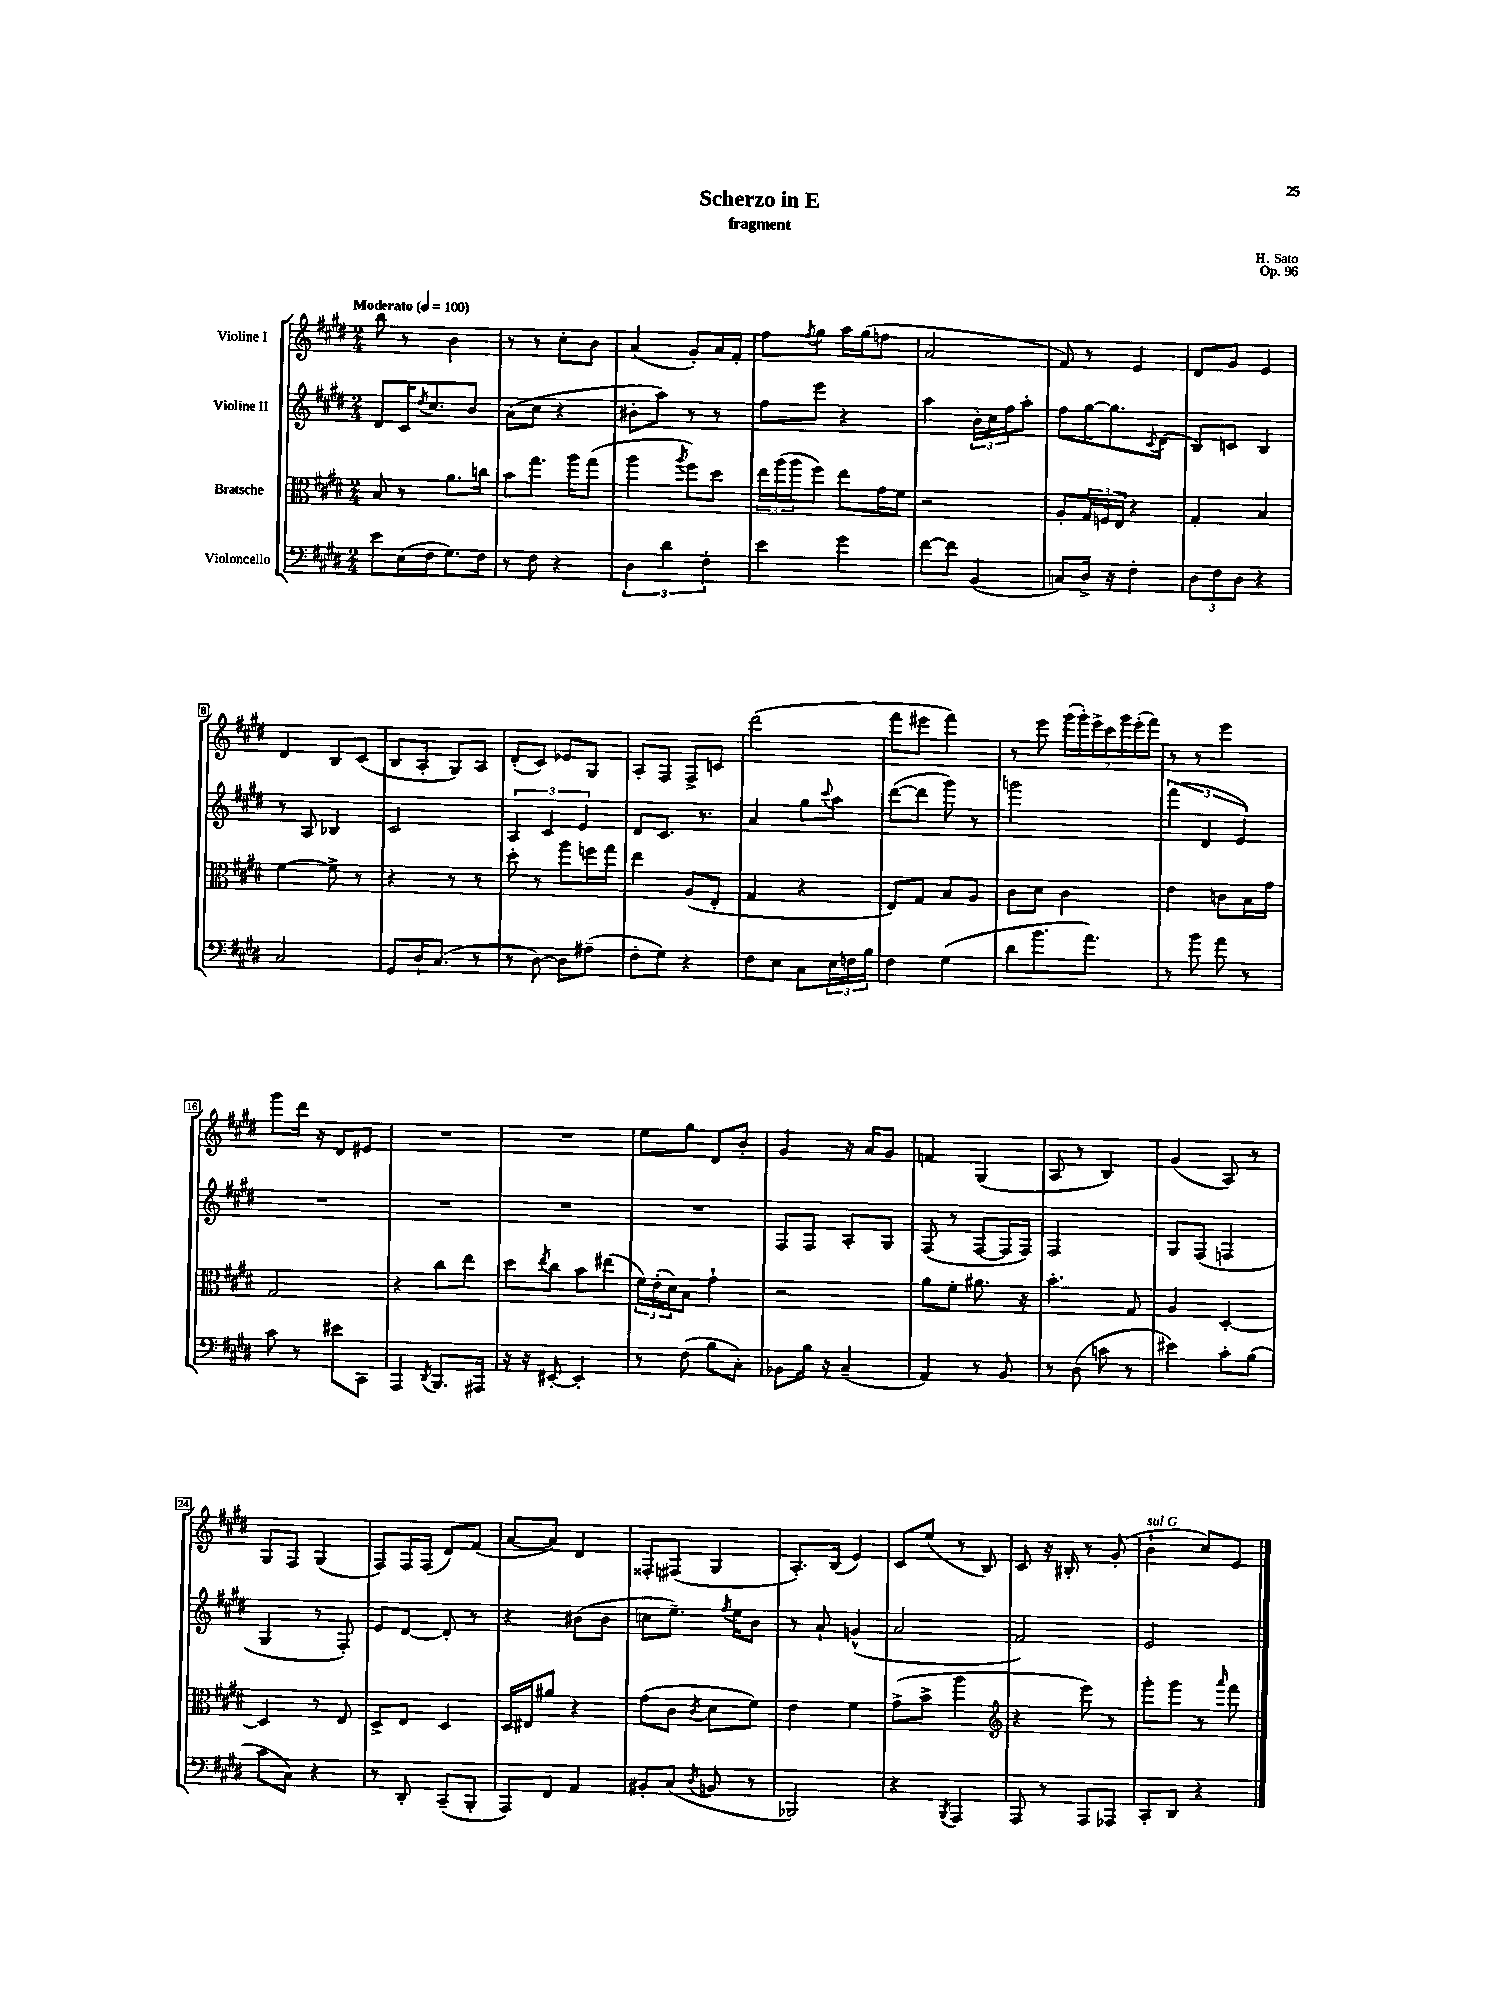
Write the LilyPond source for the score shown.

\header { title = "Scherzo in E" composer = "H. Sato" subtitle = "fragment" opus = "Op. 96" }
<<
\new StaffGroup <<
\new Staff = "s0" \with { instrumentName = "Violine I" } {
    \clef treble \key e \major \numericTimeSignature \time 2/4 \tempo "Moderato" 4 = 100
    b''8 r8 b'4 |
    r8 r8 cis''8-. b'8 |
    a'4( gis'8-.) a'16 fis'16-. |
    fis''8 \acciaccatura { fis''8 } gis''8 a''16 gis''16( f''8 |
    a'2 |
    fis'8) r8 e'4 |
    dis'8 gis'8 e'4 |
    dis'4 b8 cis'8( |
    b8 a8-. gis8) a8 |
    dis'8-.( cis'8) ees'8 gis8 |
    a8-. fis8 fis8-> c'8 |
    dis'''2( |
    fis'''8 eis'''8 fis'''4) |
    r8 e'''8 \tuplet 7/4 { gis'''16( gis'''16-.) e'''16-> cis'''16 gis'''16 e'''16-.( fis'''16) } |
    r8 r8 e'''4 |
    gis'''8 dis'''16 r16 dis'8 eis'8 |
    R2 |
    R2 |
    e''8 gis''8 dis'8 b'8-. |
    gis'4 r16 a'16 gis'8 |
    f'4 gis4( |
    a8 r8 b4) |
    gis'4( a8) r8 |
    gis8 fis8 gis4( |
    fis8) fis16 fis16( dis'8) fis'8( |
    a'8~ a'8) dis'4 |
    fisis8-. fis8( gis4 |
    a8.-.) b16( e'4) |
    cis'8 e''8( r8 b8) |
    cis'8 r16 bis16-. r8 gis'8-.( |
    b'4-!^\markup { \italic "sul G" } cis''8) e'8 \bar "|." |
}
\new Staff = "s1" \with { instrumentName = "Violine II" } {
    \clef treble \key e \major \numericTimeSignature \time 2/4
    dis'8 cis'16 \acciaccatura { dis''8 } cis''8. b'8 |
    a'8( cis''8 r4 |
    bis'8-. a''8) r8 r8 |
    fis''8 e'''8 r4 |
    a''4 \tuplet 3/2 { b'16-. cis''16 fis''16 } a''8-. |
    fis''8 gis''16~ gis''8. \acciaccatura { cis'8 } dis'8( |
    b8) c'8 b4 |
    r8 a8 bes4 |
    cis'2 |
    \tuplet 3/2 { a4 cis'4 e'4 } |
    dis'8 cis'8. r8. |
    a'4 gis''8 \appoggiatura { cis'''8 } a''8 |
    dis'''8~( dis'''8 gis'''8) r8 |
    g'''2 |
    \tuplet 3/2 { fis'''4( dis'4 e'4) } |
    R2 |
    R2 |
    R2 |
    R2 |
    fis8 fis8 a8-. gis8 |
    fis8( r8 fis8~ fis16 fis16) |
    fis2 |
    gis8 fis8( f4 |
    gis4 r8 fis8-.) |
    e'8 dis'8~ dis'8-. r8 |
    r4 bis'8( bis'8 |
    c''8 e''8.--) \acciaccatura { fis''8 } e''16 b'8 |
    r8 a'8-! g'4-^( |
    a'2 |
    fis'2) |
    e'2 \bar "|." |
}
\new Staff = "s2" \with { instrumentName = "Bratsche" } {
    \clef alto \key e \major \numericTimeSignature \time 2/4
    b8 r8 a'8. c''16 |
    b'8 gis''8. a''16 gis''8( |
    a''4 \acciaccatura { a''8 } fis''8) dis''8 |
    \tuplet 3/2 { e''16 a''16( a''16 } fis''8) e''8 gis'16 fis'16 |
    r2 |
    a8-. \tuplet 3/2 { gis16 f16 e16 } r4 |
    gis4-. b4 |
    fis'4~ fis'8-> r8 |
    r4 r8 r8 |
    dis''8-. r8 a''8 f''16 gis''16 |
    e''4 a8( e8-. |
    gis4 r4 |
    e8) gis8 b8 a8 |
    cis'8 dis'8 cis'4 |
    e'4 c'8 b16 gis'16 |
    gis2 |
    r4 cis''8 e''8 |
    dis''8 \acciaccatura { e''8 } cis''8 b'8 eis''8( |
    \tuplet 3/2 { fis'16) e'16-.( dis'16) } b8 gis'4-! |
    r2 |
    a'8 fis'8-. ais'8. r16 |
    b'4.-. gis8 |
    a4 dis4~-. |
    dis4 r8 e8 |
    dis8-> e8 dis4 |
    dis16 eis16 ais'8 r4 |
    gis'8( cis'8 \acciaccatura { cis'8 } dis'8 fis'8) |
    e'4 fis'4 |
    gis'8->( b'8-> a''4 |
    \clef treble r4 e'''8) r8 |
    gis'''8-. gis'''8 r8 \grace { a'''16 } fis'''8 \bar "|." |
}
\new Staff = "s3" \with { instrumentName = "Violoncello" } {
    \clef bass \key e \major \numericTimeSignature \time 2/4
    e'8 e16( fis16 gis8.) fis16 |
    r8 fis8 r4 |
    \tuplet 3/2 { dis4 dis'4 fis4-. } |
    e'4 gis'4 |
    fis'8~ fis'8 b,4( |
    c8) dis16-> r16 fis4-. |
    \tuplet 3/2 { dis8 fis8 dis8 } r4 |
    cis2 |
    gis,8 dis16-! cis8.( r8 |
    r8 dis8~) dis8 ais8--( |
    fis8-. gis8) r4 |
    fis8 e8 cis8 \tuplet 3/2 { e16 f16 b16 } |
    fis4 gis4( |
    dis'8 b'8. a'8.) |
    r8 b'8 a'8 r8 |
    cis'8 r8 eis'8 cis,8 |
    a,,4 \acciaccatura { dis,8 } b,,8. ais,,16 |
    r16 r16 eis,8~-. eis,4-. |
    r8 fis8( b8 cis8-.) |
    bes,8 b16 r16 cis4--( |
    a,4) r8 b,8 |
    r8 dis8( c'8 r8 |
    eis'4) cis'8-. b8( |
    cis'8 cis8) r4 |
    r8 dis,8-. cis,8--( b,,8-. |
    a,,8) fis,8 a,4 |
    bis,8-. cis8( \acciaccatura { dis8 } b,8 r8 |
    bes,,2) |
    r4 \acciaccatura { b,,8 } a,,4 |
    a,,8 r8 a,,8 aes,,8 |
    cis,8-. dis,8 r4 \bar "|." |
}
>>
>>
\layout { \context { \Score \override BarNumber.stencil = #(make-stencil-boxer 0.1 0.3 ly:text-interface::print) } }
